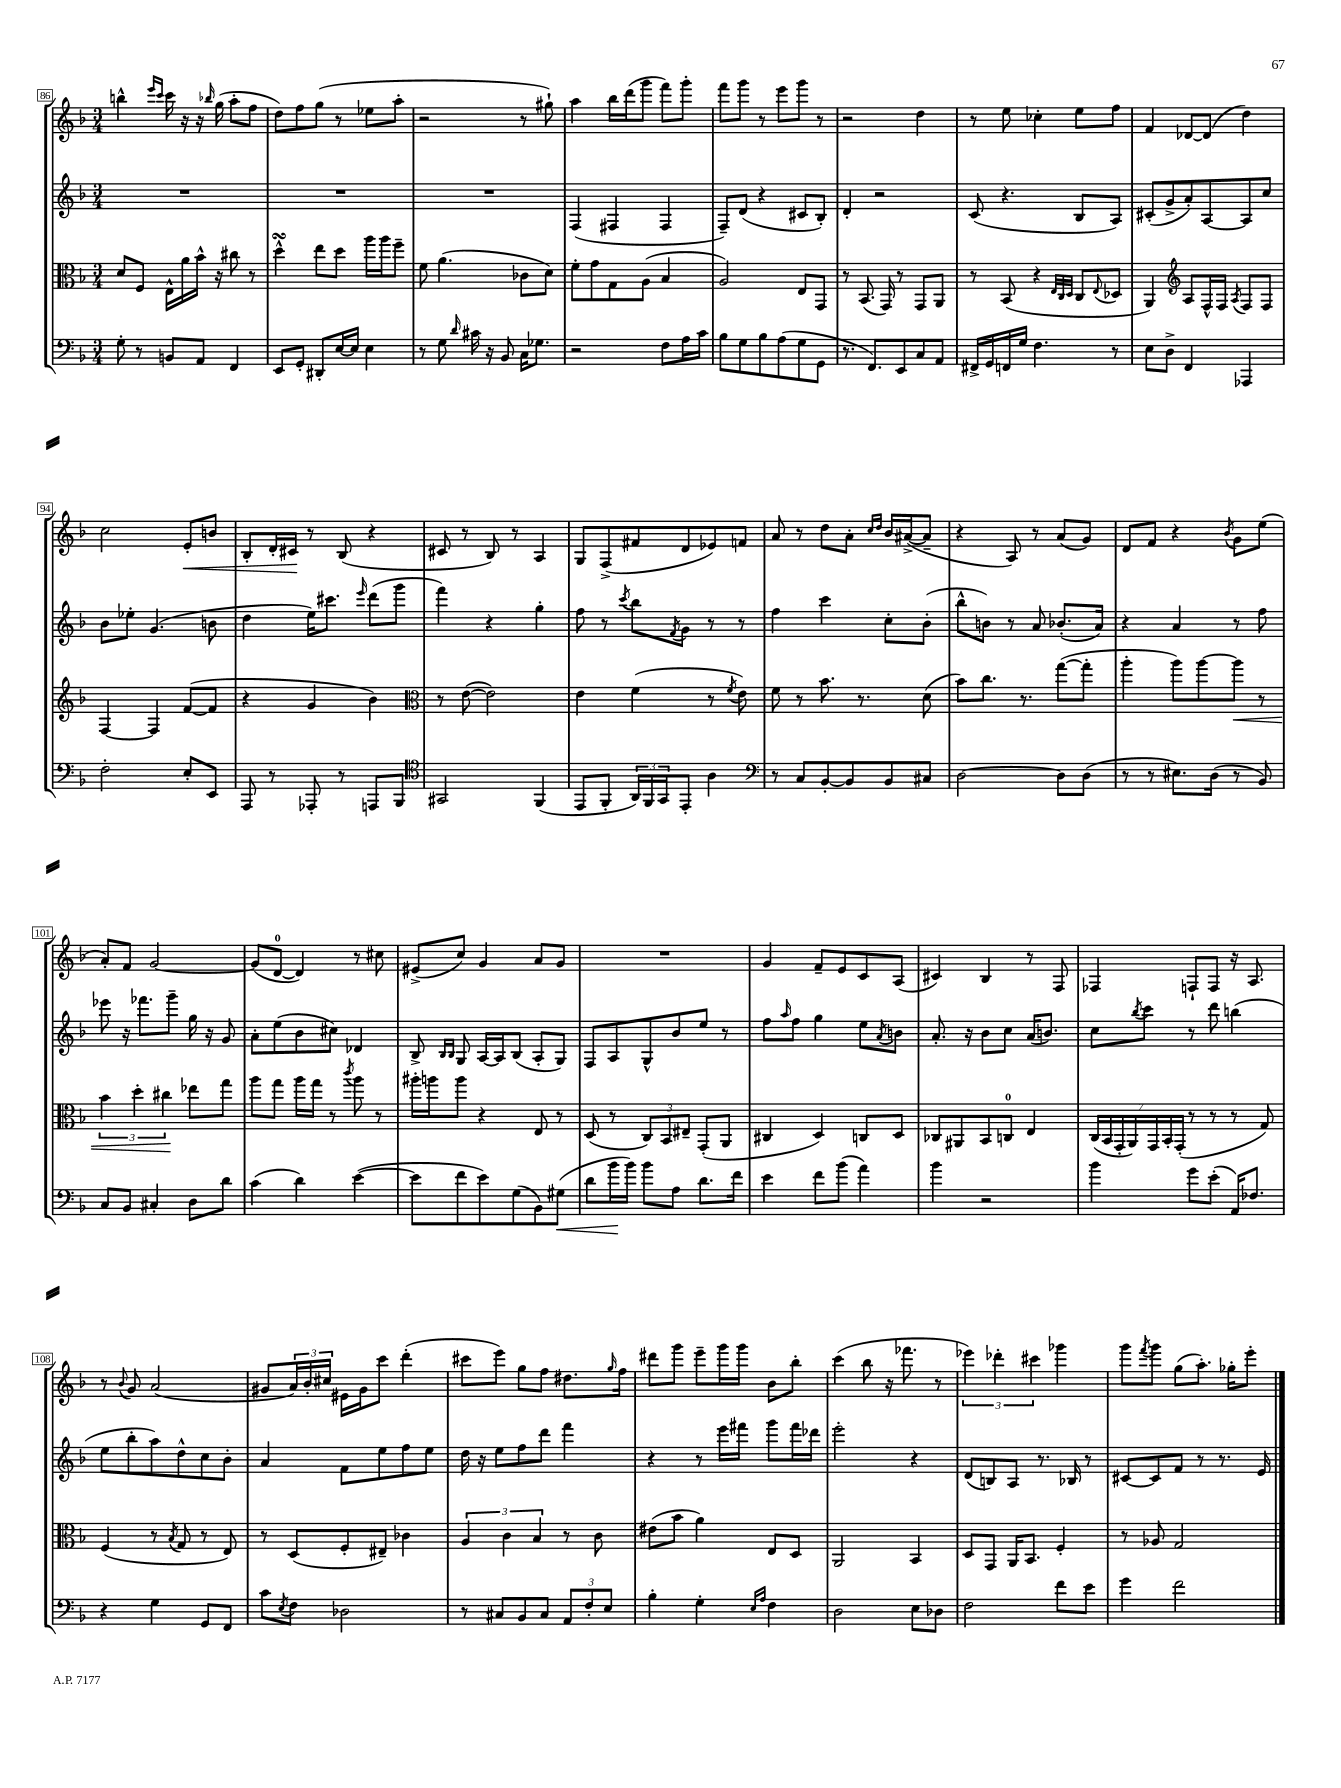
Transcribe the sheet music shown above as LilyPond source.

<<
\new StaffGroup <<
\new Staff = "s0" {
    \clef treble \key f \major \numericTimeSignature \time 3/4
    b''4-^ \grace { e'''16 c'''16 } c'''16 r16 r16 \grace { bes''16 } g''16( a''8-. f''8 |
    d''8) f''8 g''8( r8 ees''8 a''8-. |
    r2 r8 gis''8-!) |
    a''4 bes''16 d'''16( g'''8 f'''8) g'''8-. |
    f'''8 g'''8 r8 e'''8 g'''8 r8 |
    r2 d''4 |
    r8 e''8 ces''4-. e''8 f''8 |
    f'4 des'8~ des'8( d''4) |
    c''2 e'8-.\< b'8 |
    bes8-. d'16-. cis'16\! r8 bes8( r4 |
    cis'8 r8 bes8) r8 a4 |
    g8 f8->( fis'8 d'8 ees'8) f'8 |
    a'8 r8 d''8 a'8-. \grace { c''16 d''16 } bes'16 ais'16~->( ais'8-- |
    r4 a8) r8 a'8( g'8) |
    d'8 f'8 r4 \acciaccatura { bes'8 } g'8 e''8( |
    a'8-.) f'8 g'2~ |
    g'8( d'8-0~ d'4) r8 cis''8 |
    eis'8->( c''8) g'4 a'8 g'8 |
    R2. |
    g'4 f'8-- e'8 c'8 a8( |
    cis'4) bes4 r8 f8 |
    fes4 f8-! f8 r16 a8. |
    r8 \appoggiatura { bes'8 } g'8 a'2( |
    gis'8 \tuplet 3/2 { a'16) bes'16-. cis''16 } eis'16 gis'16 c'''8 d'''4-.( |
    cis'''8 e'''8) g''8 f''8 dis''8. \grace { g''16 } f''16 |
    dis'''8 g'''8 e'''8-- g'''16 g'''16 bes'8 bes''8-. |
    c'''4( bes''8 r16 fes'''8. r8 |
    \tuplet 3/2 { ees'''4) des'''4-. cis'''4 } ges'''4 |
    g'''8 \acciaccatura { f'''8 } g'''8 g''8( a''8.-.) ges''16-. e'''8-. \bar "|." |
}
\new Staff = "s1" {
    \clef treble \key f \major \numericTimeSignature \time 3/4
    R2. |
    R2. |
    R2. |
    f4( fis4 fis4 |
    f8--) d'8( r4 cis'8 bes8-.) |
    d'4-. r2 |
    c'8( r4. bes8 a8) |
    cis'8-.( g'8-> a'8-.) a8~ a8 c''8 |
    bes'8 ees''8-. g'4.( b'8 |
    d''4 e''16) cis'''8. \grace { e'''16 } d'''8( g'''8 |
    f'''4) r4 g''4-. |
    f''8 r8 \acciaccatura { c'''8 } bes''8 \acciaccatura { f'8 } g'8 r8 r8 |
    f''4 c'''4 c''8-. bes'8-.( |
    bes''8-^ b'8) r8 a'8 bes'8.-.( a'16) |
    r4 a'4 r8 f''8 |
    ees'''8 r16 fes'''8. g'''8-- g''16 r16 g'8 |
    a'8-. e''8( bes'8 cis''8) des'4 |
    bes8-> \grace { bes16 bes16 } g8 a16~ a16 bes8( a8-. g8) |
    f8 a8 g8-^ bes'8 e''8 r8 |
    f''8 \grace { a''16 } f''8 g''4 e''8 \acciaccatura { a'8 } b'8 |
    a'8.-. r16 bes'8 c''8 a'16( b'8.) |
    c''8 \acciaccatura { bes''8 } c'''8 r8 d'''8 b''4( |
    e''8 bes''8-. a''8) d''8-^ c''8 bes'8-. |
    a'4 f'8 e''8 f''8 e''8 |
    d''16 r16 e''8 f''8 d'''8 f'''4 |
    r4 r8 e'''16 fis'''16 g'''8 fis'''16 des'''16 |
    e'''2-. r4 |
    d'8( b8) a8 r8. bes16 r8 |
    cis'8~ cis'8 f'8 r8 r8. e'16 \bar "|." |
}
\new Staff = "s2" {
    \clef alto \key f \major \numericTimeSignature \time 3/4
    d'8 f8 e16-^ a'16 bes'16-^ r16 cis''8 r8 |
    d''4-^\turn e''8 d''8 a''16 a''16 f''8-- |
    f'8 a'4.( ces'8 d'8) |
    f'8-. g'8 g8 a8( bes4 |
    a2) e8 g,8 |
    r8 bes,8.( g,16) r8 g,8 a,8 |
    r8 bes,8( r4 \grace { e32 c32 d32 } c8 \appoggiatura { e8 } des8 |
    a,4) \clef treble a8 f16-^ f16 \acciaccatura { a8 } f8 f8 |
    f4~ f4 f'8~( f'8 |
    r4 g'4 bes'4) |
    \clef alto r8 e'8~( e'2) |
    e'4 f'4( r8 \acciaccatura { f'8 } e'8) |
    f'8 r8 bes'8. r8. d'8( |
    bes'8) c''8. r8. g''8~( g''8-. |
    a''4-. a''8) a''8~ a''8\< r8 |
    \tuplet 3/2 { bes'4 d''4-. cis''4\! } ees''8 g''8 |
    a''8 g''8 a''16 g''16 r8 \acciaccatura { c'''8 } a''8 r8 |
    ais''16-. a''16 a''8 r4 e8 r8 |
    d8( r8 \tuplet 3/2 { c8) bes,8 eis8-- } g,8-.( a,8 |
    cis4 d4) c8 d8 |
    ces8 ais,8 bes,8 c8-0 e4 |
    \tuplet 7/4 { c16( bes,16 g,16-. a,16) g,16 bes,16-. g,16-.( } r8 r8 r8 g8) |
    f4( r8 \acciaccatura { bes8 } g8 r8 e8) |
    r8 d8( f8-. eis8--) ces'4 |
    \tuplet 3/2 { a4 c'4 bes4 } r8 c'8 |
    eis'8( bes'8 a'4) e8 d8 |
    a,2 bes,4 |
    d8 g,8 a,16 bes,8. f4-. |
    r8 aes8 g2 \bar "|." |
}
\new Staff = "s3" {
    \clef bass \key f \major \numericTimeSignature \time 3/4
    g8-. r8 b,8 a,8 f,4 |
    e,8 g,8-. dis,8-. e16~ e16 e4 |
    r8 g8 \grace { d'16 } cis'16 r16 bes,8 c16 ges8. |
    r2 f8 a16 c'16 |
    bes8 g8 bes8 a8( g8 g,8 |
    r8. f,8.) e,8 c8 a,8 |
    fis,16-> g,16 f,16 g16 f4. r8 |
    e8 d8-> f,4 aes,,4 |
    f2-. e8-. e,8 |
    a,,8 r8 aes,,8-. r8 a,,8 bes,,8 |
    \clef tenor gis,2 f,4( |
    e,8 f,8-. \tuplet 3/2 { a,16) f,16 g,16 } e,8-. a4 |
    \clef bass r8 c8 bes,8~-. bes,8 bes,8 cis8 |
    d2~ d8 d8( |
    r8 r8 eis8.) d16( r8 bes,8) |
    c8 bes,8 cis4-. d8 d'8 |
    c'4( d'4) e'4~( |
    e'8 f'8 e'8) g8( bes,8) gis8\<( |
    d'8 bes'16\! bes'16) bes'8 a8 d'8. f'16 |
    e'4 f'8 bes'8( a'4) |
    bes'4 r2 |
    bes'4 g'8 e'8-.( a,16) fes8. |
    r4 g4 g,8 f,8 |
    c'8 \acciaccatura { e8 } f8 des2 |
    r8 cis8 bes,8 cis8 \tuplet 3/2 { a,8 f8-. e8 } |
    bes4-. g4-. \grace { e16 a16 } f4 |
    d2 e8 des8 |
    f2 f'8 e'8 |
    g'4 f'2 \bar "|." |
}
>>
>>
\layout { \context { \Score currentBarNumber = #86 \override BarNumber.stencil = #(make-stencil-boxer 0.1 0.3 ly:text-interface::print) } }
